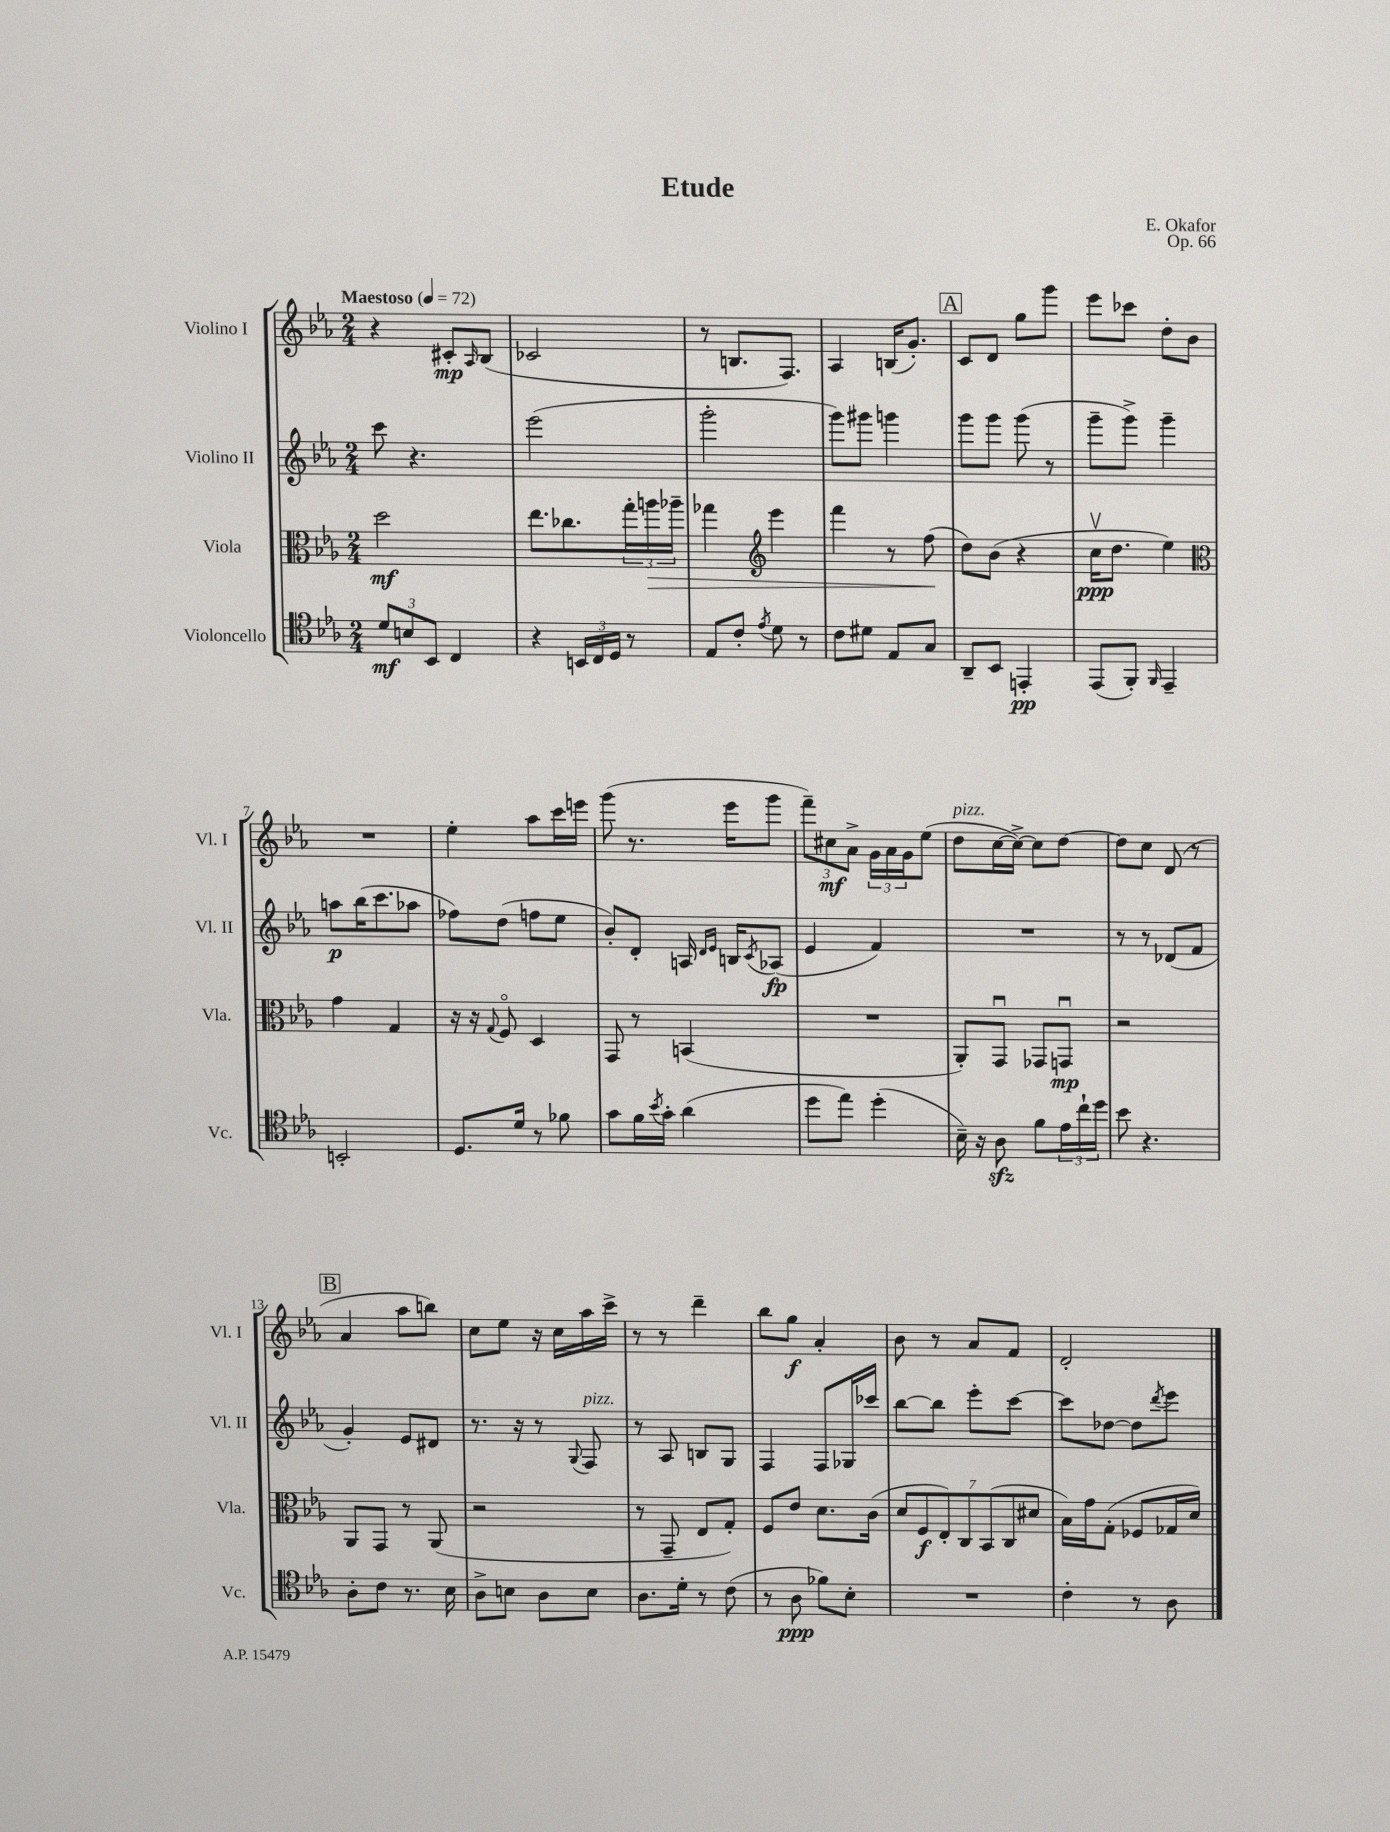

**kern	**kern	**kern	**kern
*staff4	*staff3	*staff2	*staff1
*clefC4	*clefC3	*clefG2	*clefG2
*k[b-e-a-]	*k[b-e-a-]	*k[b-e-a-]	*k[b-e-a-]
*M2/4	*M2/4	*M2/4	*M2/4
*MM72	*MM72	*MM72	*MM72
12d	2dd	8ccc	4r
12B	.	.	.
.	.	4.r	.
12BB-	.	.	.
4C	.	.	8c#'
.	.	.	16qqA-
.	.	.	(8B-
=	=	=	=
4r	8.ee-	(2eee-	2c-
.	8.cc-	.	.
24BB	.	.	.
24C	.	.	.
24D	.	.	.
8r	24gg'	.	.
.	24aa	.	.
.	24aa-~	.	.
=	=	=	=
8E-	4gg-	2ggg'	8r
8c'	.	.	8.B
*	*clefG2	*	*
8qe-	.	.	.
8d	4eee-	.	.
.	.	.	8.F)
8r	.	.	.
=	=	=	=
8c	4fff	8ggg)	4A-
8d#	.	8ggg#	.
8E-	8r	4ggg	(16B
.	.	.	8.g')
8G	(8ff	.	.
=	=	=	=
8AA-~	8dd)	8ggg	8c
8BB-	(8b-	8ggg	8d
4EE'	4r	(8ggg	8gg
.	.	8r	8ggg
=	=	=	=
(8EE-	16ccv	8ggg~	8eee-
.	8.dd	.	.
8FF')	.	8ggg^)	8ccc-
16qqFF	.	.	.
4EE-~	4ee-)	4ggg~	8dd'
.	.	.	8b-
=	=	=	=
*	*clefC3	*	*
2BB'	4g	8aa	2r
.	.	(16bb-	.
.	.	8.ccc	.
.	4G	.	.
.	.	8aa-	.
=	=	=	=
8.D	16r	8ff-)	4ee-'
.	16r	.	.
.	8qqG	.	.
.	8Fo	(8dd	.
16d	.	.	.
8r	4D	8ff	8aa-
8f-	.	8ee-	16ccc
.	.	.	16eee
=	=	=	=
8g	8GG	8b-')	(8ggg
16f	8r	8d'	8.r
8qb-	.	.	.
16g'	.	.	.
(4a-	(4BB	16A	.
.	.	16qqd	.
.	.	16qqe-	.
.	.	16B	16eee-
.	.	8qc	.
.	.	(8A-	8ggg
=	=	=	=
8dd	2r	4e-	12fff~)
.	.	.	12cc#
8ee-)	.	.	.
.	.	.	12a-^
(4dd'	.	4f)	24g
.	.	.	24a-
.	.	.	24g
.	.	.	(8ee-
=	=	=	=
16B-~)	8AA-')	2r	8dd
16r	.	.	.
8A-	8GGu	.	[16cc
.	.	.	16cc^_)
8f	8GG-	.	8cc]
24e-	8GGu	.	[8dd
24cc`	.	.	.
24dd	.	.	.
=	=	=	=
8b-	2r	8r	8dd]
4.r	.	8r	8cc
.	.	(8d-	(8d
.	.	8f	8r
=	=	=	=
8A-'	8AA-	4g')	4a-
8c	8GG	.	.
8.r	8r	8e-	8aa-
.	(8AA-	8d#	8bb)
16B-	.	.	.
=	=	=	=
8A-^	2r	8.r	8cc
8B	.	.	8ee-
.	.	16r	.
8A-	.	8r	16r
.	.	.	16cc
.	.	8qqG	.
8B	.	8F	16aa-
.	.	.	16ccc^
=	=	=	=
8.A-	8r	8r	8r
.	8GG~	8A-	8r
16d'	.	.	.
8r	8E-	8B	4ddd~
(8c	8G')	8G	.
=	=	=	=
8r	8F	4F	8bb-
8A-	8e-	.	8gg
8f-)	8.d	8F	4a-'
8B-'	.	16G-	.
.	(16c	16ccc-	.
=	=	=	=
2r	14d	[8bb-	8b-
.	14F	.	.
.	.	8bb-]	8r
.	14E-')	.	.
.	14C	.	.
.	.	8eee-'	8a-
.	(14BB-	.	.
.	14C	.	.
.	.	[8ccc	8f
.	14d#	.	.
=	=	=	=
4c'	16B-)	8ccc]	2d'
.	16g	.	.
.	(8G'	[8dd-	.
8r	8F-	8dd-]	.
.	.	8qddd	.
8A-	16G-	8eee-	.
.	16d)	.	.
==	==	==	==
*-	*-	*-	*-
